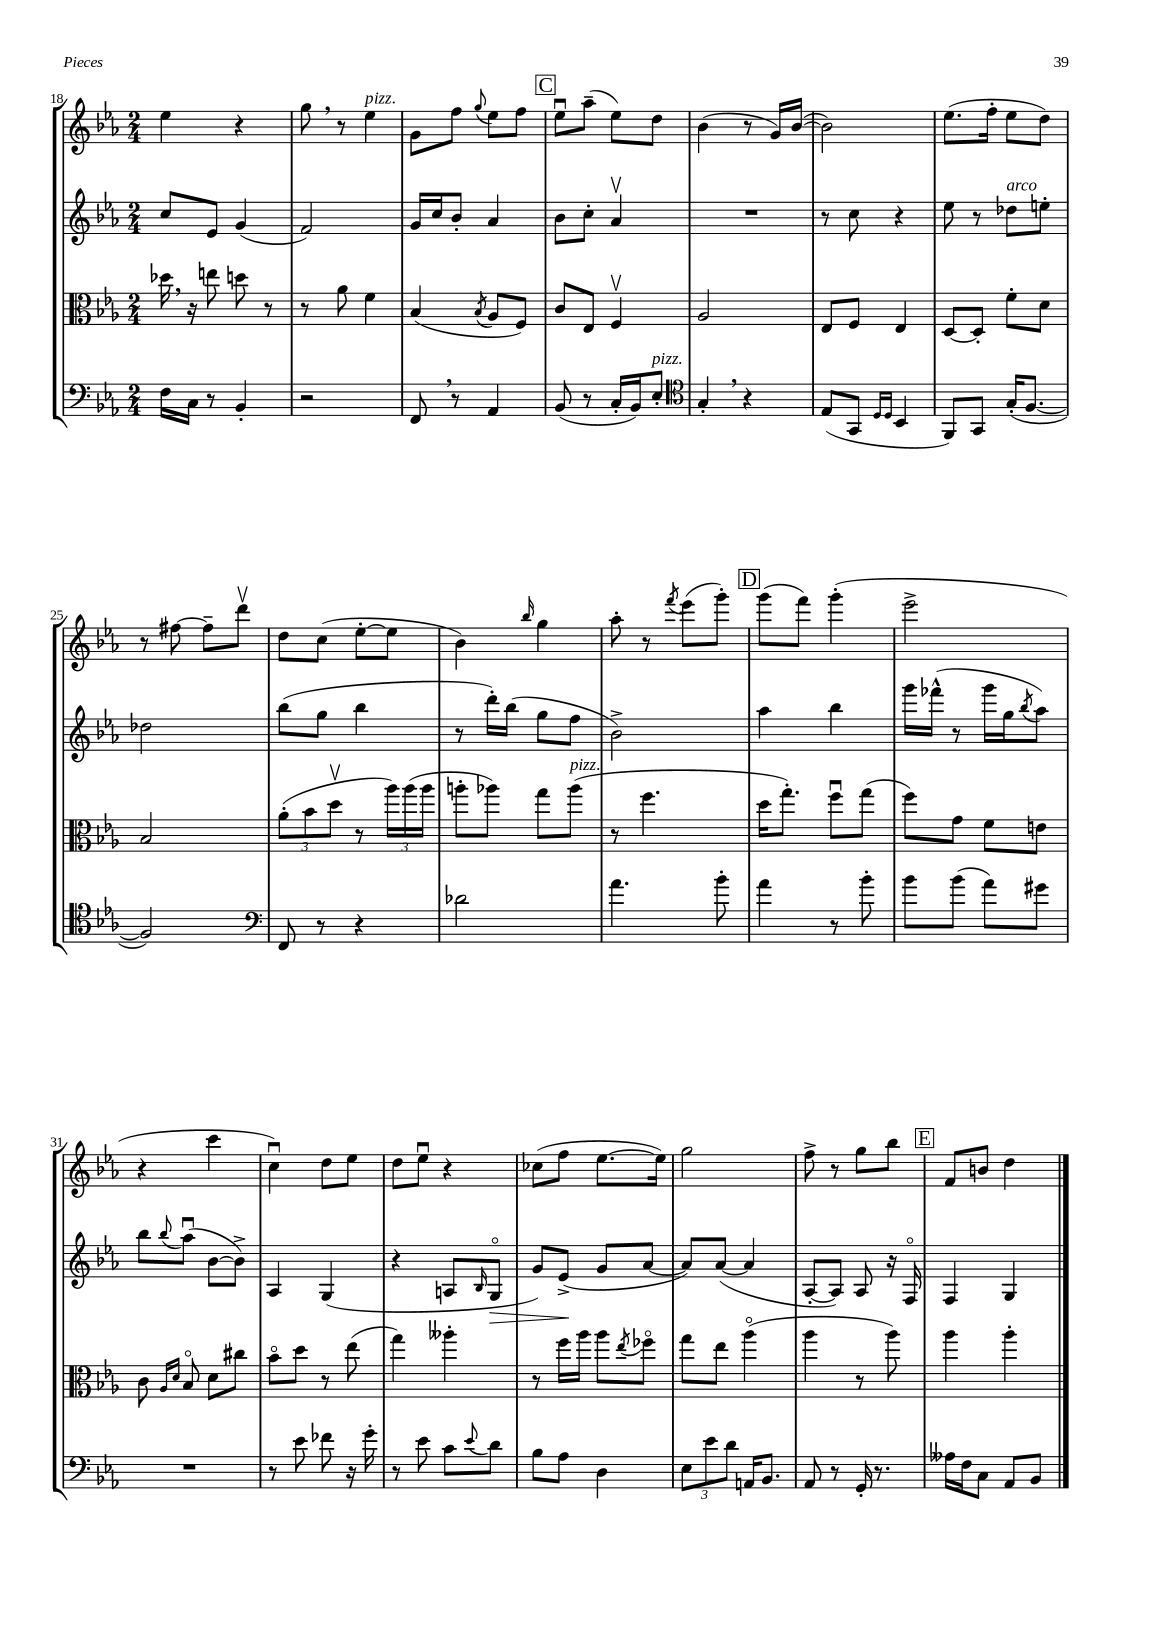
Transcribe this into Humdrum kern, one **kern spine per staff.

**kern	**kern	**kern	**dynam	**kern
*part4	*part3	*part2	*part2	*part1
*staff4	*staff3	*staff2	*staff2	*staff1
*clefF4	*clefC3	*clefG2	*	*clefG2
*k[b-e-a-]	*k[b-e-a-]	*k[b-e-a-]	*	*k[b-e-a-]
*M2/4	*M2/4	*M2/4	*	*M2/4
=18	=18	=18	=18	=18
16F\LL	16dd-X,\	8cc/L	.	4ee-\
16C\JJ	16r	.	.	.
8r	8een\	8e-/J	.	.
4BB-'/	8ddn\	(4g/	.	4r
.	8r	.	.	.
=19	=19	=19	=19	=19
2r	8r	2f/)	.	8gg,\
.	8a-\	.	.	8r
!	!	!	!	!LO:TX:a:i:t=pizz.
.	4f\	.	.	4ee-\
=20	=20	=20	=20	=20
8FF,/	(4B-/	16g/LL	.	8g\L
.	.	16cc/J	.	.
8r	.	8b-'/J	.	8ff\J
.	8qB-/	.	.	8qqgg/
4AA-/	8A-/L	4a-/	.	8ee-\L
.	8F/J)	.	.	8ff\J
!!LO:REH:place=s1:t=C
=21	=21	=21	=21	=21
(8BB-/	8c/L	8b-\L	.	8ee-u\L
8r	8E-/J	8cc'\J	.	(8aa-~\J
16C'/LL	4Fv/	4a-v/	.	8ee-\L)
16BB-/J)	.	.	.	.
!LO:TX:a:i:t=pizz.	!	!	!	!
8E-'/J	.	.	.	8dd\J
=22	=22	=22	=22	=22
*clefC4	*	*	*	*
4G',/	2A-/	2r	.	(4b-\
4r	.	.	.	8r
.	.	.	.	16g/LL)
.	.	.	.	([16b-/JJ
=23	=23	=23	=23	=23
(8E-/L	8E-/L	8r	.	2b-\])
8GG/J	8F/J	8cc\	.	.
16qqD/LL	.	.	.	.
16qqD/JJ	.	.	.	.
4BB-/	4E-/	4r	.	.
=24	=24	=24	=24	=24
8FF/L)	[8D/L	8ee-\	.	(8.ee-\L
8GG/J	8D'/J]	8r	.	.
.	.	.	.	16ff'\Jk
!	!	!LO:TX:a:i:t=arco	!	!
(16G'/KL	8f'\L	8dd-X\L	.	8ee-\L
[8.F/J	.	.	.	.
.	8d\J	8een'\J	.	8dd\J)
!!LO:LB:g=z
=25	=25	=25	=25	=25
2F/])	2B-/	2dd-X\	.	8r
.	.	.	.	[8ff#X\
.	.	.	.	8ff#~\L]
.	.	.	.	8dddv\J
=26	=26	=26	=26	=26
*clefF4	*	*	*	*
8FF/	(12a-'\L	(8bb-\L	.	8dd\L
.	12b-\	.	.	.
8r	.	8gg\J	.	(8cc\J
.	12ddv\J	.	.	.
4r	8r	4bb-\	.	[8ee-'\L
.	24aa-\LL)	.	.	8ee-\J]
.	(24aa-\	.	.	.
.	24aa-\JJ	.	.	.
=27	=27	=27	=27	=27
2d-X\	8aan'\L	8r	.	4b-\)
.	8aa-X\J)	16ddd'\LL)	.	.
.	.	(16bb-\JJ	.	.
.	.	.	.	16qqbb-/
.	8gg\L	8gg\L	.	4gg\
!	!LO:TX:a:i:t=pizz.	!	!	!
.	(8aa-\J	8ff\J	.	.
=28	=28	=28	=28	=28
4.a-\	8r	2b-^\)	.	8aa-'\
.	4.ff\	.	.	8r
.	.	.	.	8qfff/
.	.	.	.	(8eee-\L
8b-'\	.	.	.	8ggg'\J)
!!LO:REH:place=s1:t=D
=29	=29	=29	=29	=29
4a-\	16dd\KL	4aa-\	.	(8ggg\L
.	8.gg'\J)	.	.	.
.	.	.	.	8fff\J)
8r	8ffu\L	4bb-\	.	(4ggg'\
8b-'\	(8gg\J	.	.	.
=30	=30	=30	=30	=30
8b-\L	8ff\L)	16ggg\LL	.	2eee-^\
.	.	(16fff-X^^\JJ	.	.
(8b-\J	8g\J	8r	.	.
8a-\L)	8f\L	16ggg\LL	.	.
.	.	16gg\J	.	.
.	.	8qbb-/	.	.
8g#X\J	8en\J	8aa-\J)	.	.
!!LO:LB:g=z
=31	=31	=31	=31	=31
2r	8c\	8bb-\L	.	4r
.	16qqA-/LL	.	.	.
.	16qqd/JJ	8qqbb-/	.	.
.	8B-/	(8aa-u\J	.	.
.	8d\L	[8b-\L	.	4ccc\
.	8cc#X\J	8b-^\J])	.	.
=32	=32	=32	=32	=32
8r	8b-\L	4A-/	.	4ccu\)
8e-\	8dd\J	.	.	.
8f-X\	8r	(4G/	.	8dd\L
16r	(8ee-\	.	.	8ee-\J
16g'\	.	.	.	.
=33	=33	=33	=33	=33
8r	4gg\)	4r	.	8dd\L
8e-\	.	.	.	8ee-u\J
8c\L	4aa--X'\	8An/L	.	4r
8qqe-/	.	16qqB-/	.	.
!	!	!	!LO:HP:b	!
8d\J	.	8G/J	>	.
=34	=34	=34	=34	=34
8B-\L	8r	8g/L)	.	(8cc-X\L
8A-\J	16ff\LL	(8e-^/J	.	8ff\J
.	16aa-\JJ	.	.	.
4D\	8aa-\L	8g/L	]	[8.ee-\L
.	8qee-/	.	.	.
.	8ff-X\J	[8a-/J	.	.
.	.	.	.	16ee-\Jk])
=35	=35	=35	=35	=35
12E-\L	8gg\L	8a-/L])	.	2gg\
12e-\	.	.	.	.
.	8ee-\J	([8a-/J	.	.
12d\J	.	.	.	.
16AAn/KL	(4aa-\	4a-/]	.	.
8.BB-/J	.	.	.	.
=36	=36	=36	=36	=36
8AA-/	4aa-\	[8A-'/L	.	8ff^\
8r	.	8A-/J])	.	8r
16GG'/	8r	8A-/	.	8gg\L
8.r	.	.	.	.
.	8aa-\)	16r	.	8bb-\J
.	.	16F/	.	.
!!LO:REH:place=s1:t=E
=37	=37	=37	=37	=37
16A--X\LL	4aa-\	4F/	.	8f/L
16F\J	.	.	.	.
8C\J	.	.	.	8bn/J
8AA-/L	4aa-'\	4G/	.	4dd\
8BB-/J	.	.	.	.
==	==	==	==	==
*-	*-	*-	*-	*-
